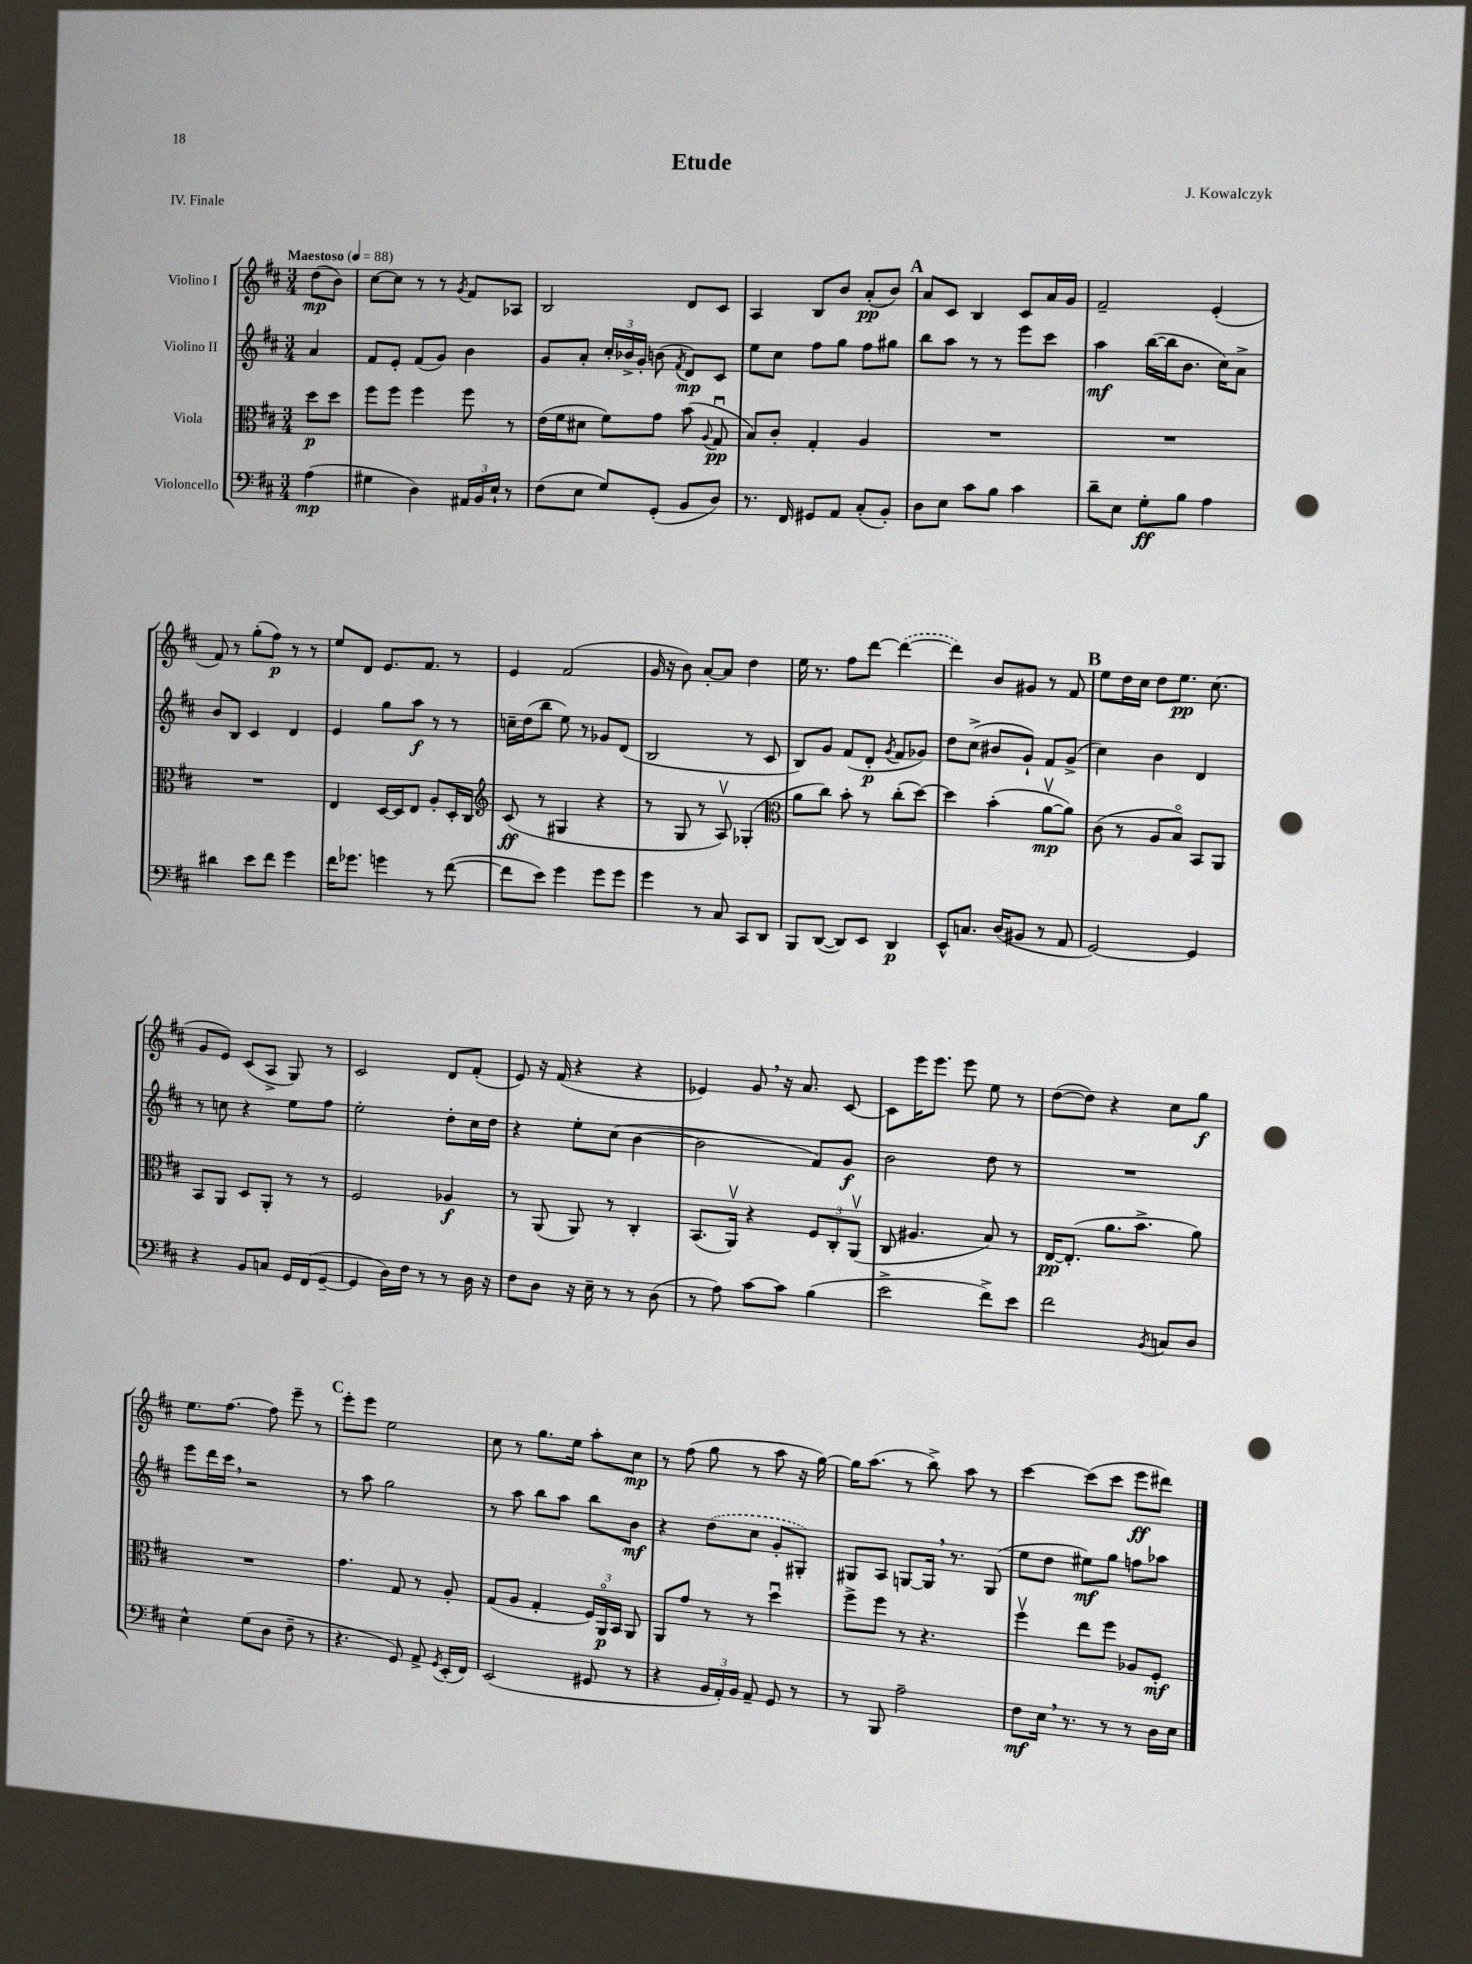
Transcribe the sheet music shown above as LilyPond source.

\header { title = "Etude" composer = "J. Kowalczyk" piece = "IV. Finale" }
<<
\new StaffGroup <<
\new Staff = "s0" \with { instrumentName = "Violino I" } {
    \clef treble \key d \major \numericTimeSignature \time 3/4 \partial 4 \tempo "Maestoso" 4 = 88
    \autoBeamOff d''8[\mp( b'8]) |
    cis''8[~ cis''8] r8 r8 \acciaccatura { g'8 } fis'8[ aes8] |
    b2 d'8[ cis'8] |
    a4 b8[ b'8] a'8[-.\pp( b'8]) |
    \mark \markup { \bold "A" } a'8[ cis'8] b4 cis'8[ a'16 g'16] |
    fis'2-- e'4-.( |
    fis'8) r8 g''8[-.( fis''8]\p) r8 r8 |
    e''8[ d'8] e'8.[ fis'8.] r8 |
    e'4 fis'2( |
    g'16 r16 b'8) a'8[~-. a'8] d''4 |
    e''16 r8. fis''8[ d'''8]~ \once \slurDashed d'''4~( |
    d'''4) b'8[ gis'8] r8 fis'8 |
    \mark \markup { \bold "B" } e''8[ d''16 cis''16] d''8[ e''8.]\pp cis''8.( |
    g'8[ e'8]) cis'8[( a8]-> g8) r8 |
    cis'2 d'8[ fis'8]-.( |
    e'8) r16 fis'16( r4 r4 |
    ees'4) g'8 \breathe r16 a'8. cis'8~ |
    cis'8[ e'''16 e'''8.] e'''8 e''8 r8 |
    d''8[~( d''8]) r4 cis''8[ g''8]\f |
    e''8.[ fis''8.]~ fis''8 e'''8-- r8 |
    \mark \markup { \bold "C" } e'''8[-. e'''8] e''2 |
    cis''8 r8 g''8.[ e''16] a''8[-. cis''8]\mp |
    r8 fis''8( g''8 r8 a''8 r16 g''16~) |
    g''16[ a''8.]( r8 b''8->) a''8 r8 |
    cis'''4~ cis'''8[( cis'''8] e'''8[\ff dis'''8]) \bar "|." |
}
\new Staff = "s1" \with { instrumentName = "Violino II" } {
    \clef treble \key d \major \numericTimeSignature \time 3/4 \partial 4
    \autoBeamOff a'4 |
    fis'8[ e'8]-. fis'8[( g'8]) b'4 |
    g'8[ a'8]-. \tuplet 3/2 { cis''16[-. bes'16-> g'16]-. } b'8( \acciaccatura { fis'8 } d'8[\mp) cis'8] |
    e''8[ cis''8] fis''8[ g''8] fis''8[ gis''8] |
    \mark \markup { \bold "A" } b''8[ a''8] r8 r8 e'''8[ cis'''8] |
    a''4\mf b''16[~( b''16 b'8.] cis''16[) a'8]-> |
    b'8[ b8] cis'4 d'4 |
    e'4 g''8[ a''8]\f r8 r8 |
    c''16[-- d''16( b''8] e''8) r8 ges'8[ d'8]( |
    b2 r8 cis'8 |
    b8[) g'8] fis'8[( d'8]-.\p \acciaccatura { g'8 } fis'8[ ges'8]) |
    d''8[ cis''8]->( bis'8[ g'8]-!) fis'8[ g'8]->( |
    \mark \markup { \bold "B" } cis''4) b'4 d'4 |
    r8 c''8 r4 e''8[ fis''8] |
    e''2-. d''8[-. cis''16 d''16] |
    r4 e''8[-. cis''8]( b'4~ |
    b'2 fis'8[) g'8]\f |
    b'2 d''8 r8 |
    R2. |
    e'''8[ d'''16 cis'''16] \breathe r2 |
    \mark \markup { \bold "C" } r8 a''8 g''2 |
    r8 a''8 b''8[ a''8] b''8[ b'8]\mf |
    r4 \once \slurDashed d''8[( cis''8] g'8[-. gis8]-.) |
    gis8[ a8] g8[~ g16] \breathe r8. g8( |
    e''8[ d''8] eis''8[\mf) g''8] f''8[ aes''8] \bar "|." |
}
\new Staff = "s2" \with { instrumentName = "Viola" } {
    \clef alto \key d \major \numericTimeSignature \time 3/4 \partial 4
    \autoBeamOff d''8[\p d''8] |
    fis''8[ fis''8] fis''4 fis''8 r8 |
    e'16[( fis'16 dis'8] fis'8[) g'8] b'8( \appoggiatura { a8 } g8\downbow\pp |
    b8[) cis'8]-. g4-. a4 |
    \mark \markup { \bold "A" } R2. |
    R2. |
    R2. |
    e4 d16[~ d16 e8] a8[-. d16-. cis16] |
    \clef treble cis'8\ff( r8 gis4 r4 |
    r8 g8 r8 a8\upbow) ges4-.( |
    \clef alto a'8[ cis''8]) b'8-. r8 cis''8[-.( d''8]~) |
    d''4 b'4-.( a'8[~\upbow\mp a'8]) |
    \mark \markup { \bold "B" } cis'8( r8 a8[ b8]\flageolet) b,8[ a,8] |
    b,8[ a,8] d8[ a,8]-. r8 r8 |
    fis2 aes4\f |
    r8 a,8( a,8) r8 cis4-. |
    b,8.[( a,16]\upbow) r4 \tuplet 3/2 { fis8[ cis8-. a,8]\upbow( } |
    cis8 ais4. b8) r8 |
    e16[~\pp e8.]-.( a'8.[ b'8.]-> a'8) |
    R2. |
    \mark \markup { \bold "C" } g'4. g8 r8 a8-. |
    g8[( a8] g4-. \tuplet 3/2 { fis16[) a,16\flageolet\p b,16] } a,8 |
    a,8[ g'8] r8 r8 d''4\downbow |
    fis''8[-> fis''8] r8 r4. |
    fis''4\upbow e''8[ fis''8] aes8[ fis8]-.\mf \bar "|." |
}
\new Staff = "s3" \with { instrumentName = "Violoncello" } {
    \clef bass \key d \major \numericTimeSignature \time 3/4 \partial 4
    \autoBeamOff a4\mp( |
    gis4 d4) \tuplet 3/2 { ais,16[ b,16 e16]-! } r8 |
    fis8[( e8] g8[) g,8]-.( b,8[ d8]) |
    r8. fis,16 gis,8[ a,8] cis8[-.( b,8]-.) |
    \mark \markup { \bold "A" } d8[ e8] cis'8[ b8] cis'4 |
    d'8[-- e8] g8[-.\ff b8] a4 |
    dis'4 e'8[ fis'8] g'4 |
    fis'16[ ges'8.] g'4 r8 fis'8~( |
    fis'8[ e'8]) g'4 g'8[ g'8] |
    g'4 r8 cis8 cis,8[ d,8] |
    b,,8[ d,8]~( d,8[) e,8] d,4\p |
    e,8[-^ c8.] d16[( bis,8] r8 a,8 |
    \mark \markup { \bold "B" } g,2~) g,4 |
    r4 b,8[ c8] g,16[ fis,16( g,8]~-- |
    g,4 d16[) fis16] r8 r8 d16 r16 |
    fis8[ d8] r16 e16-- r8 r8 d8( |
    r8 a8) cis'8[~ cis'8] b4( |
    e'2-> fis'8[->) e'8] |
    fis'2 \acciaccatura { b,8 } c8[ d8] |
    e4-^ g8[( d8] fis8-- r8 |
    \mark \markup { \bold "C" } r4. g,8) a,8-> \acciaccatura { g,8 } e,16[-.( fis,16]) |
    e,2( gis,8 r8 |
    r4 \tuplet 3/2 { b,16[ a,16-.) b,16] } a,8-- g,8 r8 |
    r8 b,,8 a2-- |
    fis8[\mf e16] \breathe r8. r8 r8 d16[ e16] \bar "|." |
}
>>
>>
\layout { \context { \Score \remove "Bar_number_engraver" } }
